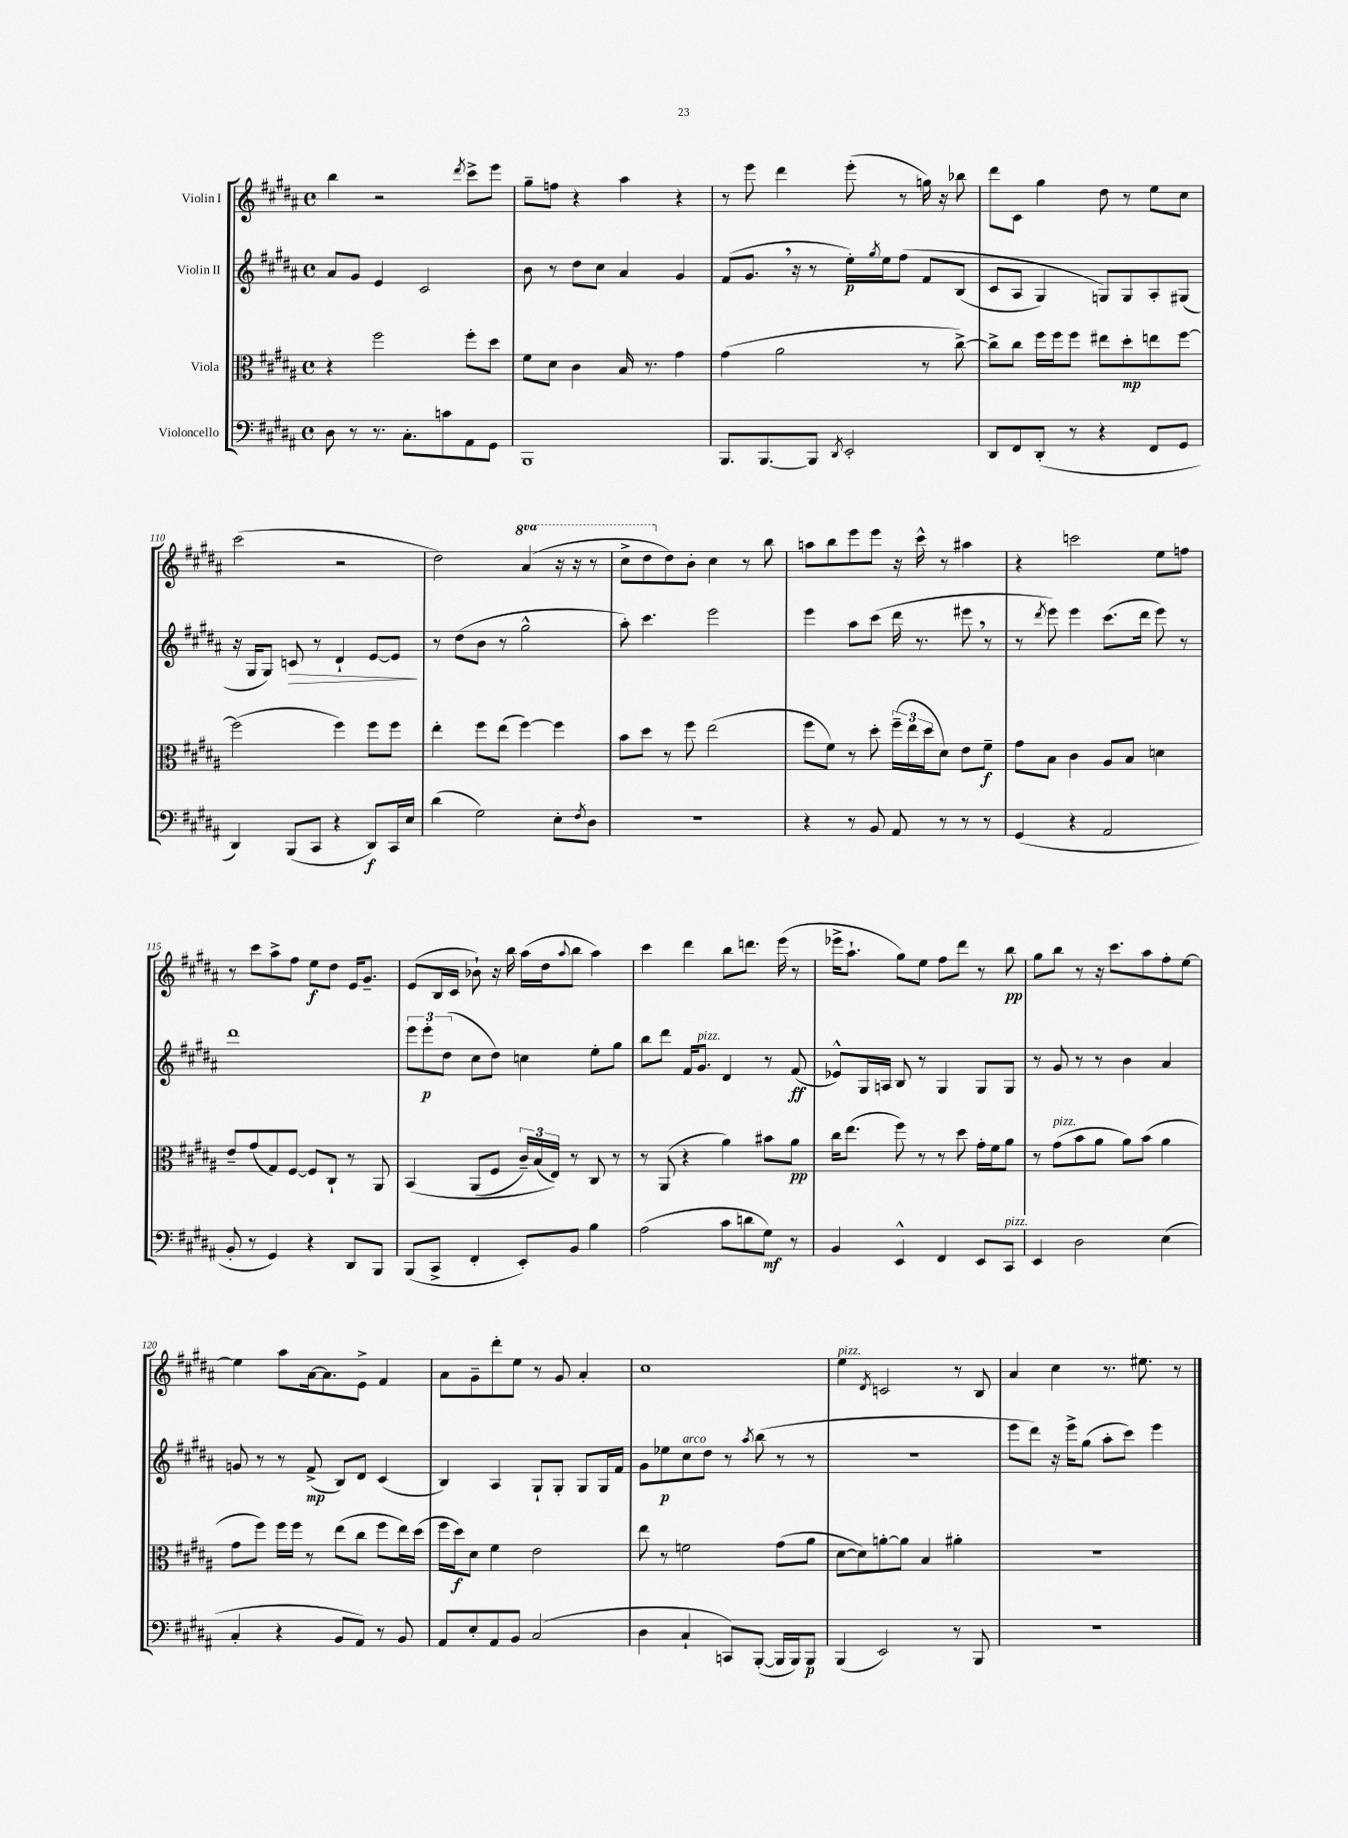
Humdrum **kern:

**kern	**dynam	**kern	**dynam	**kern	**dynam	**kern	**dynam
*part4	*part4	*part3	*part3	*part2	*part2	*part1	*part1
*staff4	*staff4	*staff3	*staff3	*staff2	*staff2	*staff1	*staff1
*I"Violoncello	*	*I"Viola	*	*I"Violin II	*	*I"Violin I	*
*clefF4	*	*clefC3	*	*clefG2	*	*clefG2	*
*k[f#c#g#d#a#]	*	*k[f#c#g#d#a#]	*	*k[f#c#g#d#a#]	*	*k[f#c#g#d#a#]	*
*M4/4	*	*M4/4	*	*M4/4	*	*M4/4	*
*met(c)	*	*met(c)	*	*met(c)	*	*met(c)	*
=106	=106	=106	=106	=106	=106	=106	=106
8D#\	.	4r	.	8a#/L	.	4bb\	.
8r	.	.	.	8g#/J	.	.	.
8.r	.	2ff#\	.	4e/	.	2r	.
8.C#'\L	.	.	.	.	.	.	.
.	.	.	.	2c#/	.	.	.
8cn\	.	.	.	.	.	.	.
.	.	.	.	.	.	8qddd#/	.
8AA#\	.	8ff#'\L	.	.	.	8ccc#^\L	.
8GG#\J	.	8dd#\J	.	.	.	8eee\J	.
=107	=107	=107	=107	=107	=107	=107	=107
1BBB	.	8f#\L	.	8b\	.	8gg#~\L	.
.	.	8d#\J	.	8r	.	8ffn\J	.
.	.	4c#\	.	8dd#\L	.	4r	.
.	.	.	.	8cc#\J	.	.	.
.	.	16B/	.	4a#/	.	4aa#\	.
.	.	8.r	.	.	.	.	.
.	.	4g#\	.	4g#/	.	4r	.
=108	=108	=108	=108	=108	=108	=108	=108
8.BBB/L	.	(4g#\	.	(8f#/L	.	8r	.
.	.	.	.	8.g#,/J	.	8eee\	.
[8.BBB/	.	.	.	.	.	.	.
.	.	2a#\	.	.	.	4ddd#\	.
.	.	.	.	16r	.	.	.
8BBB/J]	.	.	.	8r	.	.	.
8qDD#/	.	.	.	.	.	.	.
2EE'/	.	.	.	16ee'\LL)	p	(8eee'\	.
.	.	.	.	8qgg#/	.	.	.
.	.	.	.	16ee\J	.	.	.
.	.	.	.	(8ff#\J	.	8r	.
.	.	8r	.	8f#/L	.	16ggn\)	.
.	.	.	.	.	.	16r	.
.	.	[8cc#^\)	.	(8B/J	.	8bb-X\	.
=109	=109	=109	=109	=109	=109	=109	=109
8DD#/L	.	8cc#^\L]	.	8c#/L	.	8ddd#\L	.
8FF#/	.	8cc#\J	.	8A#/J	.	8c#\J	.
(8DD#'/J	.	16ff#\LL	.	4G#/)	.	4gg#\	.
.	.	16ff#\J	.	.	.	.	.
8r	.	8ff#\J	.	.	.	.	.
4r	.	8ee#X\L	.	8Gn/L)	.	8dd#\	.
.	.	8dd#'\	mp	8G/	.	8r	.
8FF#/L	.	8een\	.	8A#'/	.	8ee\L	.
8GG#/J	.	[8ff#\J	.	(8G#X/J	.	8cc#\J	.
!!LO:LB:g=z
=110	=110	=110	=110	=110	=110	=110	=110
4DD#/)	.	(2ff#\]	.	16r	.	(2ccc#\	.
.	.	.	.	16G#/KL	.	.	.
.	.	.	.	8G#/J)	.	.	.
!	!	!	!	!	!LO:HP:b	!	!
(8BBB/L	.	.	.	8cn/	>	.	.
8CC#/J	.	.	.	8r	.	.	.
4r	.	4ff#\)	.	4d#`/	.	2r	.
8DD#/L)	f	8ff#\L	.	[8e/L	.	.	.
16CC#/L	.	8ff#\J	.	8e/J]	.	.	.
16E/JJ	.	.	.	.	.	.	.
.	.	.	.	.	]	.	.
=111	=111	=111	=111	=111	=111	=111	=111
(4d#\	.	4ee'\	.	8r	.	2dd#\)	.
.	.	.	.	(8dd#\L	.	.	.
2G#\)	.	8ff#\L	.	8b\J	.	.	.
.	.	(8ee\J	.	8r	.	.	.
*	*	*	*	*	*	*8va	*
.	.	[4ff#\)	.	2gg#^^\	.	(4aa#/	.
8E'\L	.	4ff#\]	.	.	.	16r	.
.	.	.	.	.	.	16r	.
8qF#/	.	.	.	.	.	.	.
8D#\J	.	.	.	.	.	8r	.
=112	=112	=112	=112	=112	=112	=112	=112
1r	.	8b\L	.	8aa#'\)	.	8ccc#^\L	.
.	.	8dd#\J	.	4.ccc#\	.	8ddd#\	.
*	*	*	*	*	*	*X8va	*
.	.	8r	.	.	.	8dd#\)	.
.	.	8ff#\	.	.	.	8b'\J	.
.	.	(2ee\	.	2eee\	.	4cc#\	.
.	.	.	.	.	.	8r	.
.	.	.	.	.	.	8bb\	.
=113	=113	=113	=113	=113	=113	=113	=113
4r	.	8ff#\L	.	4eee\	.	8aan\L	.
.	.	8f#\J)	.	.	.	8bb\	.
8r	.	8r	.	8aa#\L	.	8eee\	.
8BB/	.	8dd#'\	.	(8ccc#\J	.	8eee\J	.
8AA#/	.	(24ff#~\LL	.	16ddd#\	.	16r	.
.	.	24ee\	.	.	.	.	.
.	.	.	.	8.r	.	16ccc#^^\	.
.	.	24dd#\J	.	.	.	.	.
8r	.	8d#\J)	.	.	.	8r	.
8r	.	8e\L	.	8eee#X,\	.	4aa#X\	.
8r	.	8f#~\J	f	8r	.	.	.
=114	=114	=114	=114	=114	=114	=114	=114
(4GG#/	.	8g#\L	.	8r	.	4r	.
.	.	.	.	8qddd#/	.	.	.
.	.	8B\J	.	8eee\)	.	.	.
4r	.	4c#\	.	4eee\	.	2cccn\	.
2AA#/	.	8A#/L	.	(8.ccc#\L	.	.	.
.	.	8B/J	.	.	.	.	.
.	.	.	.	16ddd#\Jk	.	.	.
.	.	4dn\	.	8eee\)	.	8ee\L	.
.	.	.	.	8r	.	8ffn\J	.
!!LO:LB:g=z
=115	=115	=115	=115	=115	=115	=115	=115
8BB'/	.	8e~/L	.	1ddd#	.	8r	.
8r	.	(8g#/	.	.	.	8ccc#\L	.
4GG#/)	.	8G#/)	.	.	.	8aa#^\	.
.	.	[8F#/J	.	.	.	8ff#\J	.
4r	.	8F#/L]	.	.	.	8ee\L	f
.	.	8C#`/J	.	.	.	8dd#\J	.
8DD#/L	.	8r	.	.	.	16e/KL	.
.	.	.	.	.	.	8.g#~/J	.
8BBB/J	.	8AA#/	.	.	.	.	.
=116	=116	=116	=116	=116	=116	=116	=116
(8BBB/L	.	(4BB/	.	12eee\L	.	(8e/L	.
.	.	.	.	12eee'\	p	.	.
8CC#^/J	.	.	.	.	.	16B/L	.
.	.	.	.	(12dd#\J	.	.	.
.	.	.	.	.	.	16c#/JJ	.
4FF#'/	.	(8AA#/L	.	8cc#\L	.	8b-X`\)	.
.	.	8F#/J	.	8dd#\J)	.	16r	.
.	.	.	.	.	.	16bb\	.
8EE'/L)	.	24c#~/LL)	.	4ccn\	.	(16aa#\LL	.
.	.	(24B/	.	.	.	.	.
.	.	.	.	.	.	16dd#\J	.
.	.	24E/JJ))	.	.	.	.	.
.	.	.	.	.	.	8qqaa#/	.
8BB/J	.	8r	.	.	.	8bb\J	.
4B\	.	8C#/	.	8ee'\L	.	4aa#\)	.
.	.	8r	.	8gg#\J	.	.	.
=117	=117	=117	=117	=117	=117	=117	=117
(2A#\	.	8r	.	8bb\L	.	4ccc#\	.
.	.	(8AA#/	.	8ddd#\J	.	.	.
.	.	4r	.	16f#/KL	.	4ddd#\	.
!	!	!	!	!LO:TX:a:i:t=pizz.	!	!	!
.	.	.	.	8.g#/J	.	.	.
8c#\L	.	4a#\)	.	4d#/	.	8bb\L	.
8dn\	.	.	.	.	.	8.dddn\J	.
8G#\J)	mf	8b#X\L	.	8r	.	.	.
.	.	.	.	.	.	(16eee\	.
8r	.	8a#\J	pp	(8f#/	ff	8r	.
=118	=118	=118	=118	=118	=118	=118	=118
4BB/	.	16cc#\KL	.	8e-X^^/L)	.	16eee-X^\KL	.
.	.	(8.ee\J	.	.	.	8.aa#`\J	.
.	.	.	.	16G#/L	.	.	.
.	.	.	.	16An/JJ	.	.	.
4EE^^/	.	8ff#\)	.	8B/	.	8gg#\L)	.
.	.	8r	.	8r	.	8ee\J	.
4FF#/	.	8r	.	4G#/	.	8ff#\L	.
.	.	8dd#\	.	.	.	8ddd#\J	.
8EE/L	.	16g#'\LL	.	8G#/L	.	8r	.
.	.	16f#\J	.	.	.	.	.
!LO:TX:a:i:t=pizz.	!	!	!	!	!	!	!
8CC#/J	.	8a#\J	.	8G#/J	.	8bb\	pp
=119	=119	=119	=119	=119	=119	=119	=119
4EE/	.	8r	.	8r	.	8gg#\L	.
!	!	!LO:TX:a:i:t=pizz.	!	!	!	!	!
.	.	(8g#\L	.	8g#/	.	8bb\J	.
2D#\	.	8b\	.	8r	.	8r	.
.	.	8a#\J	.	8r	.	16r	.
.	.	.	.	.	.	8.ccc#\L	.
.	.	8a#\L)	.	4b\	.	.	.
.	.	(8b\J	.	.	.	8aa#\	.
(4E\	.	4a#\	.	4a#/	.	8ff#'\	.
.	.	.	.	.	.	[8ee\J	.
!!LO:LB:g=z
=120	=120	=120	=120	=120	=120	=120	=120
4C#'/	.	8g#\L	.	8gn/	.	4ee\]	.
.	.	8ff#\J)	.	8r	.	.	.
4r	.	16ff#\LL	.	8r	.	8aa#\L	.
.	.	16ff#\JJ	.	.	.	.	.
.	.	8r	.	(8f#^/	mp	[16a#\k	.
.	.	.	.	.	.	8.a#\]	.
8BB/L	.	(8ee\L	.	8B/L)	.	.	.
8AA#/J)	.	8cc#\J	.	8d#/J	.	8e^\J	.
8r	.	8ff#\L	.	(4c#/	.	4f#/	.
8BB/	.	16ee\L)	.	.	.	.	.
.	.	(16dd#\JJ	.	.	.	.	.
=121	=121	=121	=121	=121	=121	=121	=121
8AA#/L	.	16ff#\LL	.	4B/)	.	8a#\L	.
.	.	16dd#\J)	f	.	.	.	.
8E'/	.	8d#\J	.	.	.	8g#~\	.
8AA#/	.	4f#\	.	4A#/	.	8ddd#'\	.
8BB/J	.	.	.	.	.	8ee\J	.
(2C#/	.	2e\	.	8G#`/L	.	8r	.
.	.	.	.	8G#'/J	.	8g#/	.
.	.	.	.	8G#/L	.	4a#'/	.
.	.	.	.	16G#/L	.	.	.
.	.	.	.	16f#/JJ	.	.	.
=122	=122	=122	=122	=122	=122	=122	=122
4D#\	.	8ee\	.	8g#\L	.	1cc#	.
.	.	8r	.	8ee-X\	p	.	.
!	!	!	!	!LO:TX:a:i:t=arco	!	!	!
4C#`/	.	2fn\	.	8cc#\	.	.	.
.	.	.	.	8dd#\J	.	.	.
8CCn/L)	.	.	.	8r	.	.	.
.	.	.	.	8qaa#/	.	.	.
([8BBB'/J	.	.	.	(8bb\	.	.	.
16BBB/LL]	.	(8g#\L	.	8r	.	.	.
16BBB/J)	.	.	.	.	.	.	.
8BBB/J	p	8a#\J	.	8r	.	.	.
=123	=123	=123	=123	=123	=123	=123	=123
!	!	!	!	!	!	!LO:TX:a:i:t=pizz.	!
(4BBB/	.	[8d#\L	.	1r	.	4ee\	.
.	.	8d#\])	.	.	.	.	.
.	.	.	.	.	.	8qd#/	.
2EE/)	.	[8an'\	.	.	.	2cn/	.
.	.	8a\J]	.	.	.	.	.
.	.	4B/	.	.	.	.	.
8r	.	4a#X'\	.	.	.	8r	.
8BBB/	.	.	.	.	.	8B/	.
=124	=124	=124	=124	=124	=124	=124	=124
1r	.	1r	.	8eee\L	.	4a#/	.
.	.	.	.	8ddd#\J)	.	.	.
.	.	.	.	16r	.	4cc#\	.
.	.	.	.	16eee^\KL	.	.	.
.	.	.	.	(8gg#\J	.	.	.
.	.	.	.	8aa#'\L	.	8.r	.
.	.	.	.	8ccc#\J)	.	.	.
.	.	.	.	.	.	8.ee#X\	.
.	.	.	.	4eee\	.	.	.
.	.	.	.	.	.	8r	.
==	==	==	==	==	==	==	==
*-	*-	*-	*-	*-	*-	*-	*-
